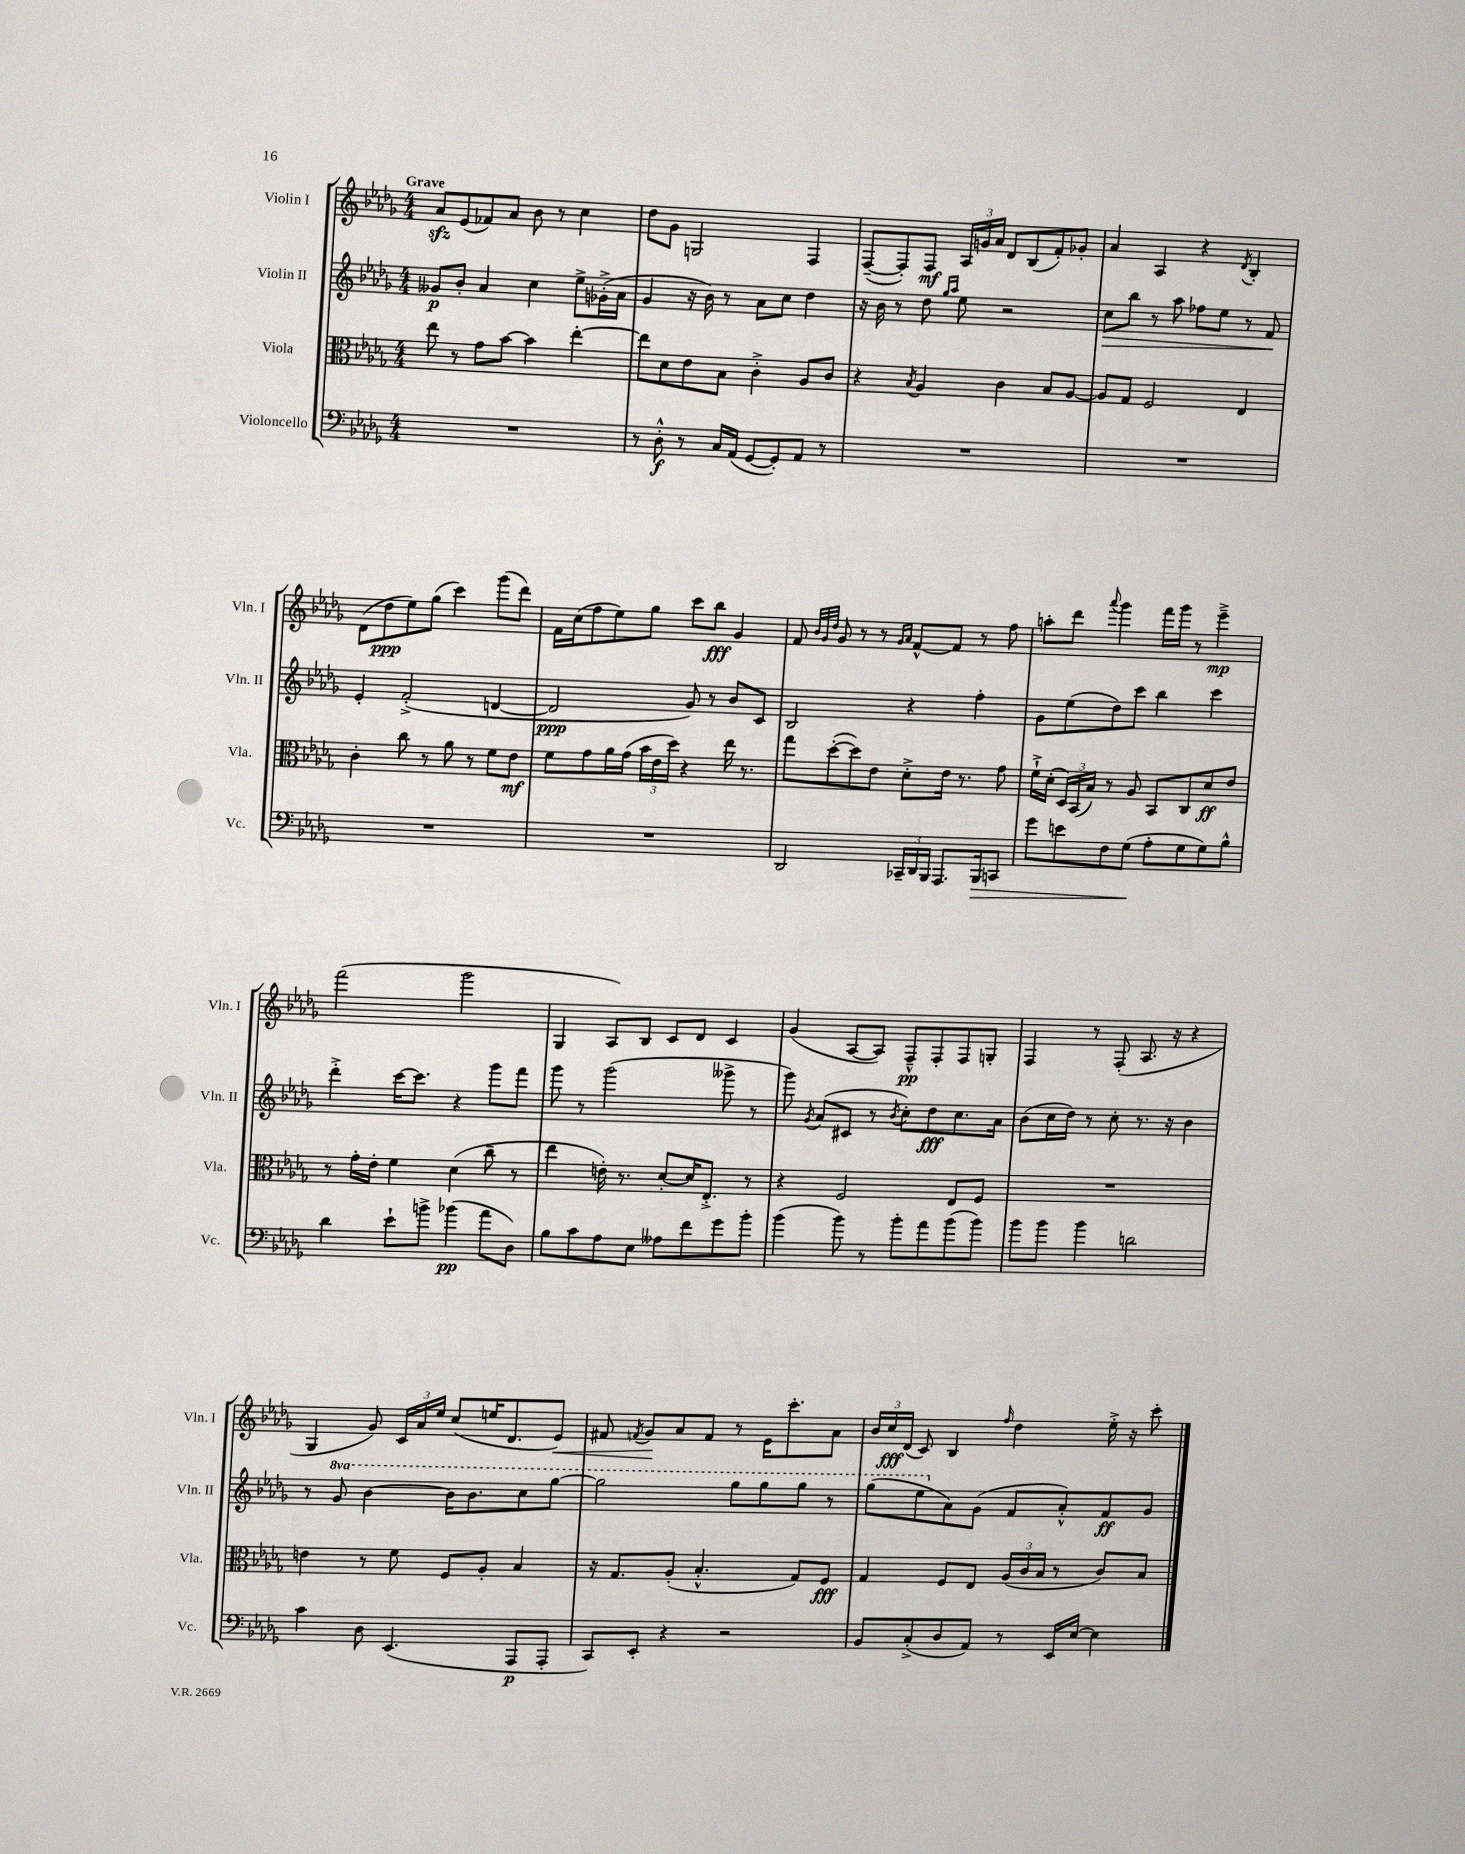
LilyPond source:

<<
\new StaffGroup <<
\new Staff = "s0" \with { instrumentName = "Violin I" shortInstrumentName = "Vln. I" } {
    \clef treble \key des \major \numericTimeSignature \time 4/4 \tempo "Grave"
    \autoBeamOff aes'8[\sfz ees'8( fes'8) aes'8] bes'8 r8 c''4 |
    des''8[ ges'8] g2 f4 |
    f8[~--( f8-.) f8]\mf \tuplet 3/2 { aes16[ g'16 aes'16] } des'8[ bes8( f'8-.) ges'8]-. |
    aes'4 aes4 r4 \acciaccatura { des'8 } bes4-. |
    des'8[( des''8\ppp ees''8) ges''8]( c'''4) ges'''8[( des'''8]) |
    f'16[ c''16( f''8 ees''8) ges''8] c'''8[ bes''8]\fff ges'4 |
    f'8 \grace { bes'32[ ges'32 des''32] } ges'8 r8 r8 \grace { ges'16[ aes'16] } f'8[~-^ f'8] r8 f''8 |
    a''8[-. des'''8] \appoggiatura { aes'''8 } ges'''4 f'''16[ ges'''16] r8 ees'''4--->\mp |
    f'''2( ges'''2 |
    ges4 aes8[) bes8] c'8[ des'8] c'4 |
    ges'4( aes8[~ aes8]) f8[---^\pp f8-. f8 g8]-. |
    f4 r8 f8-.( aes8. r16 r4 |
    ges4 ges'8) \tuplet 3/2 { c'16[ aes'16 ees''16] } c''8[( e''16 des'8. ees'8]\<) |
    fis'8 \acciaccatura { f'8 } ges'8[\! aes'8 f'8] r8 ees'16[ c'''8.-. aes'8] |
    \tuplet 3/2 { bes'16[ c''16\fff des'16]( } c'8) bes4 \grace { f''16 } des''4 ees''16-.-> r16 c'''8-. \bar "|." |
}
\new Staff = "s1" \with { instrumentName = "Violin II" shortInstrumentName = "Vln. II" } {
    \clef treble \key des \major \numericTimeSignature \time 4/4 \set Staff.ottavationMarkups = #ottavation-simple-ordinals
    \autoBeamOff geses'8[\p bes'8]-. aes'4 c''4 ees''8[-> ges'16-.->( aes'16] |
    ges'4 r16 bes'16) r8 aes'8[ c''8] des''4 |
    r16 bes'16 r8 des''8 \grace { ges''16[ aes''16] } ees''8 r2 |
    c''8[\> bes''8] r8 aes''8 fes''8[ ees''8] r8 f'8\! |
    ees'4-. f'2-.->( d'4~ |
    d'2\ppp ges'8) r8 bes'8[ c'8] |
    bes2 r4 f''4-. |
    ges'8[ ees''8( des''8) c'''8] bes''4 c'''4 |
    des'''4-.-> c'''16[~ c'''8.] r4 ges'''8[ f'''8] |
    ges'''8 r8 ges'''2( geses'''8-> r8 |
    ges'''8) \acciaccatura { ges'8 } aes'8[( cis'8] r8 \acciaccatura { bes'8 } c''8[-.) des''8\fff c''8. aes'16] |
    bes'8[( c''16 des''16]) r8 c''8-. r8. r16 bes'4 |
    r8 \ottava #1 ges''8 bes''4~ bes''16[ bes''8. c'''8 ges'''8]~ |
    ges'''2 ges'''8[ ges'''8 ges'''8] r8 |
    ges'''8[( ees'''8 \ottava #0 aes'8) ges'8]( f'8[ aes'8-.-^) f'8\ff ges'8] \bar "|." |
}
\new Staff = "s2" \with { instrumentName = "Viola" shortInstrumentName = "Vla." } {
    \clef alto \key des \major \numericTimeSignature \time 4/4
    \autoBeamOff ees''8 r8 ges'8[ bes'8]~ bes'4 ees''4~-. |
    ees''8[ des'8 ees'8 bes8] c'4-.-> aes8[ c'8] |
    r4 \acciaccatura { bes8 } aes4 c'4 bes8[ aes8]~ |
    aes8[ ges8] f2 ees4 |
    c'4-. c''8 r8 aes'8 r8 f'8[ ees'8]\mf |
    f'8[ ges'8 aes'16 ges'16]( \tuplet 3/2 { bes'16[ ees'16 des''16]) } r4 ees''16 r8. |
    ges''8[ des''8~-.( des''8) ees'8] des'8[-.-> ees'16] r8. ges'8 |
    f'16[-!-> des'16]-.( \tuplet 3/2 { des16[) bes,16( bes16]) } r8 aes8 bes,8[ c8 des'8\ff ees'8] |
    r8 ges'16[-. ees'16]-. f'4 des'4( c''8-- r8 |
    ees''4 e'16-.) r8. des'8[~-. des'16 ees8.]-.-> r8 |
    r4 f2 ees8[ f8] |
    R1 |
    e'4 r8 f'8 f8[ aes8]-. bes4 |
    r16 ges8.[ aes8]-.( bes4.-.-^ ges8[) f8]\fff |
    ges4 f8[ ees8] \tuplet 3/2 { aes16[( c'16 bes16] } r8 c'8[) bes8] \bar "|." |
}
\new Staff = "s3" \with { instrumentName = "Violoncello" shortInstrumentName = "Vc." } {
    \clef bass \key des \major \numericTimeSignature \time 4/4
    \autoBeamOff R1 |
    r8 des8-.-^\f r8 c16[ aes,16]( ges,8[~ ges,8-.) aes,8] r8 |
    R1 |
    R1 |
    R1 |
    R1 |
    des,2 \tuplet 3/2 { ces,16[-- des,16 bes,,16] } aes,,8.[ bes,,16\> c,8] |
    ges'8[ e'8 f8 ges8]\!( aes8[-. ges8 ges8) bes8]-^ |
    des'4 ees'8[-! b'8]-> bes'4\pp( aes'8[ des8]) |
    bes8[ c'8 aes8 ees8] aeses8[ f'8 ges'8 bes'8]-. |
    bes'4( bes'8) r8 bes'8[-. aes'8 bes'8( bes'8]) |
    bes'8[ bes'8] bes'4 d'2 |
    c'4 des8 ees,4.( aes,,8[\p aes,,8]-. |
    c,8[) ees,8]-. r4 r2 |
    bes,8[ c8-.->( des8 aes,8]) r8 ees,16[ ees16]~ ees4 \bar "|." |
}
>>
>>
\layout { \context { \Score \remove "Bar_number_engraver" } }
